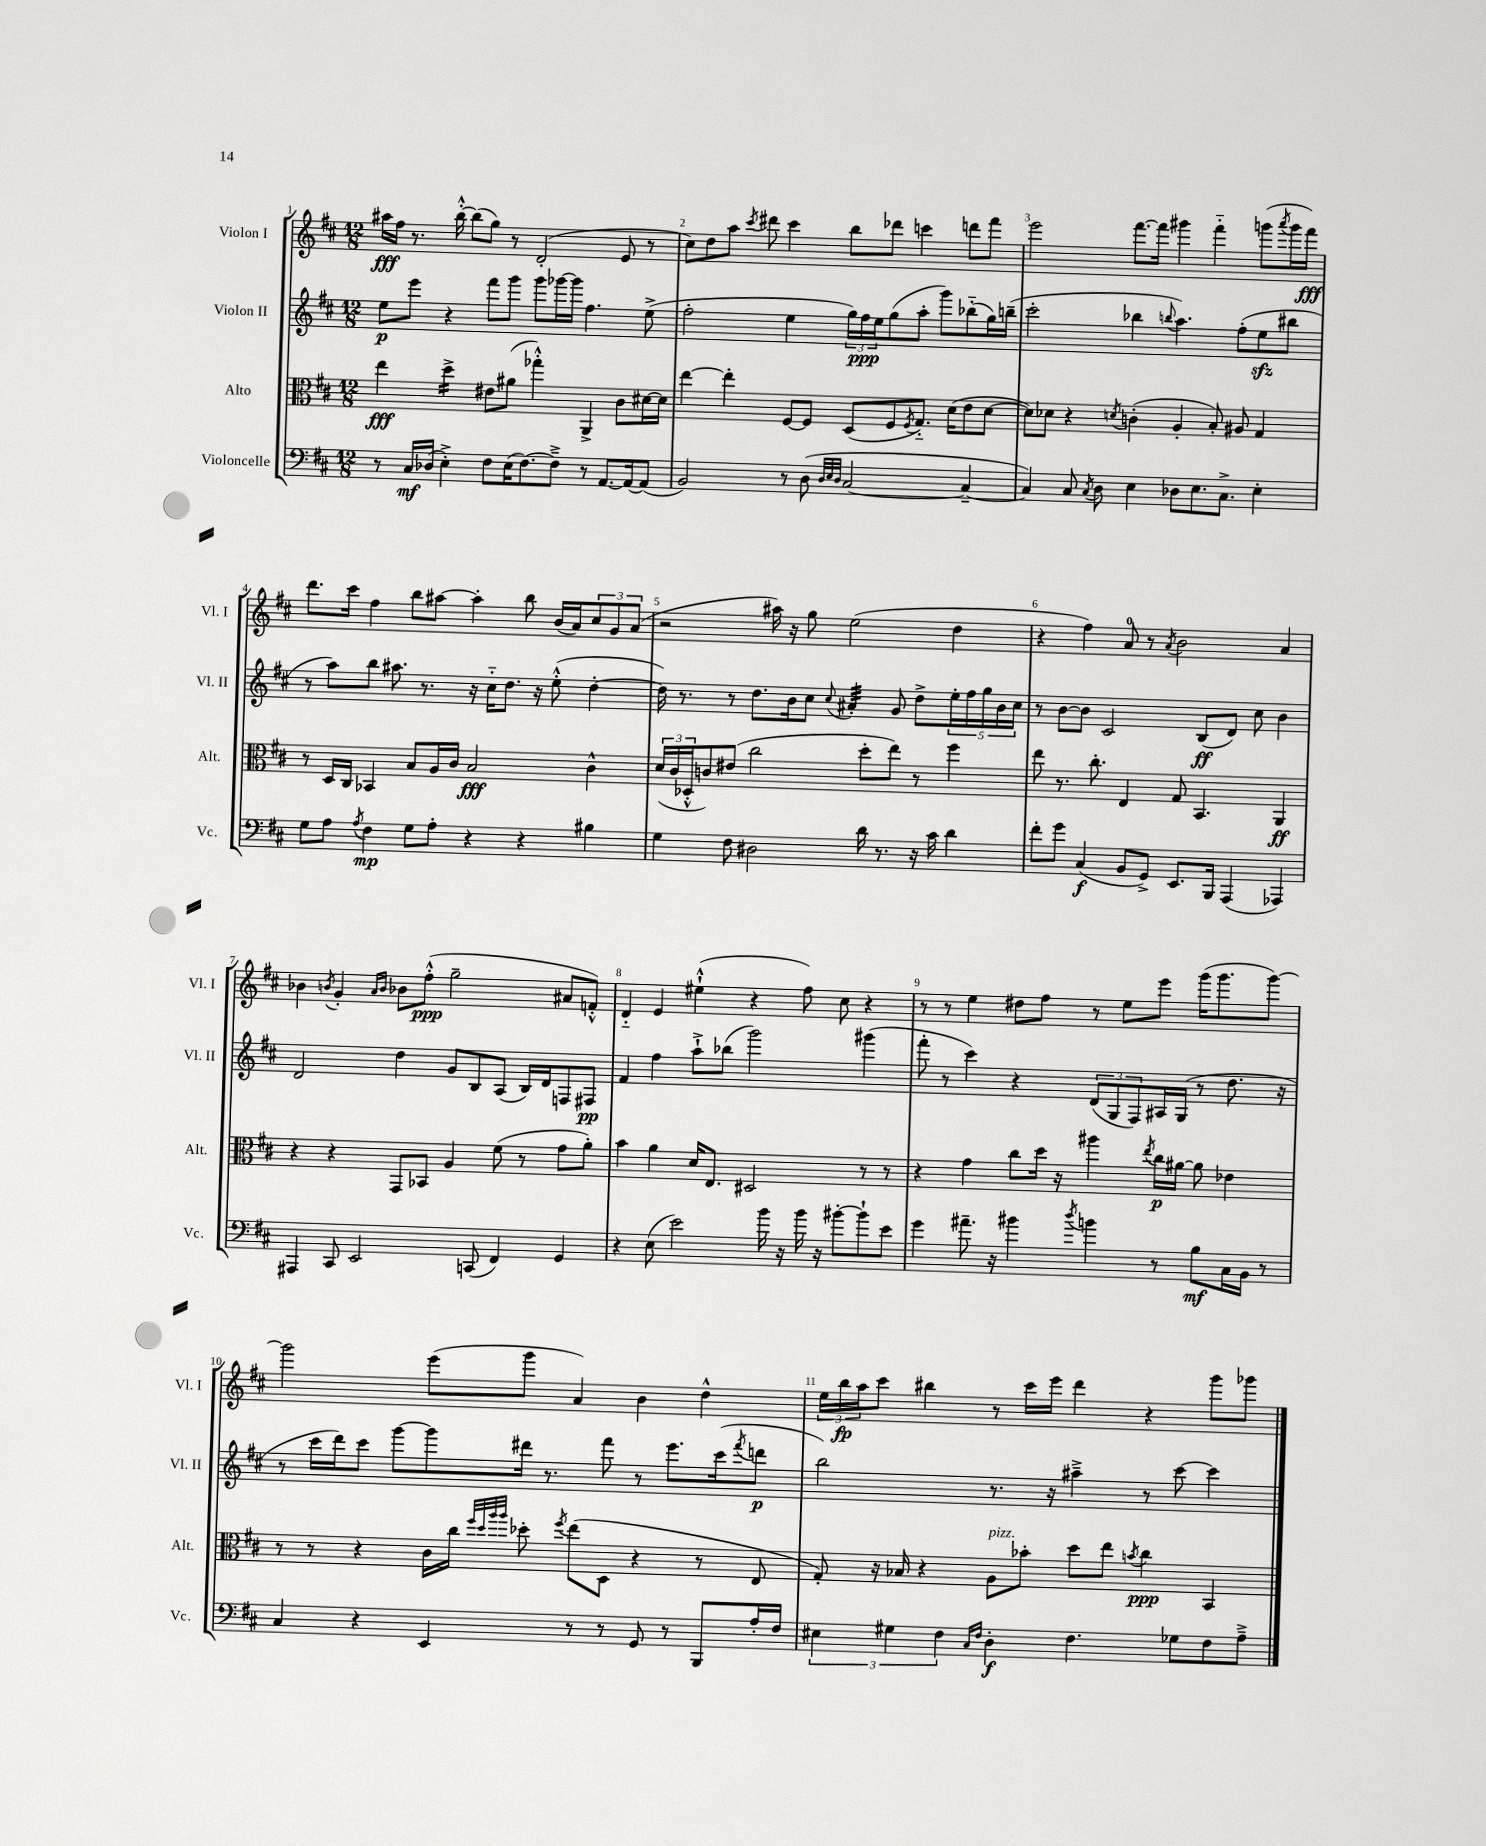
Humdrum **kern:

**kern	**kern	**kern	**kern
*staff4	*staff3	*staff2	*staff1
*clefF4	*clefC3	*clefG2	*clefG2
*k[f#c#]	*k[f#c#]	*k[f#c#]	*k[f#c#]
*M12/8	*M12/8	*M12/8	*M12/8
8r	4ee\	8ee\L	16aa#\LL
.	.	.	16ff#\JJ
16C#/LL	.	8eee\J	8.r
(16D-/JJ	.	.	.
4E'^\)	4dd^\	4r	.
.	.	.	[16bb'^^\
.	.	.	(8bb\]L
8F#\L	8e#\L	8fff#\L	8gg\J)
(16E\K	(8a#\J	8ggg\J	8r
[8.F#\)	.	.	.
.	4gg-'^^\)	8ggg\L	(2d'/
8F#~^\]J	.	[16ggg-\L	.
.	.	16ggg-\]JJ	.
8r	4AA^/	4.ff#\	.
[8.AA/L	.	.	.
.	8c#\L	.	8e/
16AA/_k	.	.	.
(8AA/]J	[16d#\L	(8ee^\	8r
.	16d#\]JJ	.	.
=	=	=	=
2BB/)	[4ee\	2ff#'\	8cc#\L)
.	.	.	8dd\
.	4ee'\]	.	8aa\J
.	.	.	8qccc#/
.	.	.	8ddd#\
8r	[8F#/L	4ee\	4ccc#\
(8D\	8F#/]J	.	.
32qqD/LLL	.	.	.
32qqE/	.	.	.
32qqD/JJJ	.	.	.
[2C#/	(8D/L	24gg\LL)	8bb\L
.	.	24ff#\	.
.	.	24ee\J	.
.	8F#/	(8gg\	8ddd-\J
.	8qF#/	.	.
.	8.G'~/J)	8aa'\J	4ccc\
.	.	8ggg\L)	.
.	(16d\LK	.	.
4C#~/_	8e\	(8bb-'~\	8ddd\L
.	[8d\J	16gg\L)	8fff#\J
.	.	(16bb~\JJ	.
=	=	=	=
4C#/])	8d\]L)	2ccc#'\	2eee\
.	8d-\J	.	.
8C#/	4r	.	.
8qC#/	.	.	.
8D\	.	.	.
.	8qd/	.	.
4E\	(4c'\	4bb-\	[8.fff#\L
.	.	.	16fff#\]Jk
.	.	8qqbb/	.
8D-\L	4A'/	4.aa\)	4ggg#\
8.E\	.	.	.
.	8B'/)	.	4fff#'~\
8.C#^\J	.	.	.
.	8A#/	(8ff#'\L	.
4E'\	4G/	8ee\	(8ggg\L
.	.	.	8qaaa/
.	.	8bb#\J	16ggg\L
.	.	.	16fff#\JJ)
=	=	=	=
8G\L	8r	8r	8.ddd\L
8A\J	16D/LL	8aa\L)	.
.	16C#/JJ	.	16ccc#\Jk
8qA/	.	.	.
4F#\	4BB-/	8bb\J	4ff#\
.	.	8.aa#\	.
8G\L	8B/L	.	8bb\L
.	.	8.r	.
8A'\J	16A/L	.	[8aa#\J
.	16c#/JJ	.	.
4r	2B/	16r	4aa#'\]
.	.	16cc#'~\LK	.
.	.	8.dd\J	.
4r	.	.	8bb\
.	.	16r	.
.	.	(8ee'^^\	(16b/LL
.	.	.	16a/J)
4B#\	4c#^^\	[4dd'\	12cc#/
.	.	.	12g/
.	.	.	(12a/J
=	=	=	=
4G\	(24d/LL	16dd\])	2r
.	24c#/	.	.
.	.	8.r	.
.	24D-'^^/J	.	.
.	8c/)	.	.
8F#\	(8e#/J	8r	.
2D#\	2cc#\	8.dd\L	.
.	.	.	16aa#\)
.	.	16b\k	16r
.	.	8cc#\J	8gg\
.	.	8qqcc#/	.
.	.	4a#'/	(2ee\
16d\	8dd'\L	.	.
8.r	.	.	.
.	8ee\J)	8g/	.
16r	8r	8dd^\L	.
16c#\	.	.	.
4d\	4ff#\	20ee'\L	4dd\
.	.	20ff#\	.
.	.	20gg\	.
.	.	20b\	.
.	.	20cc#\JJ	.
=	=	=	=
8f#'\L	8ee\	8r	4r
8g\J	8.r	[8b\L	.
(4C#/	.	8b\]J	4ff#\)
.	8.cc#'\	.	.
.	.	2c#/	.
8BB/L	4E/	.	8a/
8GG^/J)	.	.	8r
.	.	.	8qa/
8.EE/L	8G/	.	2b\
.	4.BB/	(8B/L	.
16BBB/Jk	.	.	.
(4AAA/	.	8d/J)	.
.	.	8cc#\	.
4AAA-/)	4AA/	4b\	4a/
=	=	=	=
4AAA#/	4r	2d/	4b-\
.	.	.	8qb/
8CC#/	4r	.	4g'/
2EE/	.	.	.
.	.	.	16qqa/LL
.	.	.	16qqb/JJ
.	8GG/L	4dd\	8b-\L
.	8BB-/J	.	(8ff#'^^\J
.	4A/	8g/L	2gg~\
(8CC/	.	8B/	.
4FF#/)	(8f#\	(8A/J	.
.	8r	16B/LL)	.
.	.	16d/J	.
4GG/	8g\L	8F/	8a#/L
.	8a'\J)	8F#/J	8f'^^/J)
=	=	=	=
4r	4b\	4f#/	4d'~/
(8E\	4a\	4ff#\	4e/
2e\)	.	.	.
.	16d/LK	8aa`^\L	(4ee#`^^\
.	8.E/J	.	.
.	.	(8bb-\J	.
.	2D#/	2ggg\)	4r
16b\	.	.	.
16r	.	.	.
16b\	.	.	8ff#\)
16r	.	.	.
[8b#'\L	.	.	8cc#\
8b#`\]	8r	(4ggg#\	4r
8e\J	8r	.	.
=	=	=	=
4g\	4r	8fff#'\	8r
.	.	8r	8r
8.a#~\	4g\	4ccc#\)	4ee\
16r	.	.	.
4b#\	8cc#\L	4r	8dd#\L
.	16dd\Jk	.	8ff#\J
.	16r	.	.
8qdd/	.	.	.
4b\	4aa#\	(12d/L	8r
.	.	12G/	.
.	.	.	8ee\L
.	.	12F#/)	.
.	8qee/	.	.
8r	16cc#\LL	16A#/L	8eee\J
.	[16a#\JJ	(16G/JJ	.
8B\L	8a#\]	8r	(16ggg\LK
.	.	.	8.ggg\
16C#\L	4e-\	8.dd\	.
16BB\JJ	.	.	.
8r	.	.	[8ggg\J)
.	.	16r	.
=	=	=	=
4C#/	8r	8r	2ggg\]
.	8r	16ccc#\LL	.
.	.	16ddd\J)	.
4r	4r	8ccc#\J	.
.	.	[8ggg\L	.
4EE/	16c#\LL	8ggg\]	(8eee\L
.	16cc#\JJ	.	.
.	32qqff#/LLL	.	.
.	32qqdd/	.	.
.	32qqaa/	.	.
.	32qqaa/JJJ	.	.
.	8dd-'\	16ddd#\Jk	8ggg\J
.	.	8.r	.
.	8qff#/	.	.
8r	(8ee\L	.	4a/)
8r	8D\J	8fff#\	.
8GG/	4r	8r	4b\
8r	.	8.eee\L	.
8BBB/L	8r	.	4dd^^\
.	.	(16ccc#\k	.
.	.	8qfff#/	.
16A'/L	8E/	8ddd\J	.
16F#/JJ	.	.	.
=	=	=	=
6E#\	8G'/)	2bb\)	24ee\LL
.	.	.	24bb\
.	.	.	24aa\J
.	16r	.	8ccc#\J
6G#\	.	.	.
.	16B-/	.	.
.	4r	.	4bb#\
6F#\	.	.	.
16qqC#/LL	.	.	.
16qqF#/JJ	.	.	.
4D'\	8A\L	8.r	8r
.	8b-'\J	.	16ccc#\LL
.	.	16r	16eee\JJ
4.F#\	8dd\L	4aa#~^\	4ddd\
.	8ee\J	.	.
.	8qb/	.	.
.	4cc#\	8r	4r
8G-\L	.	[8ccc#\	.
8F#\	4BB/	4ccc#\]	8ggg\L
8A~^\J	.	.	8ggg-\J
==	==	==	==
*-	*-	*-	*-
